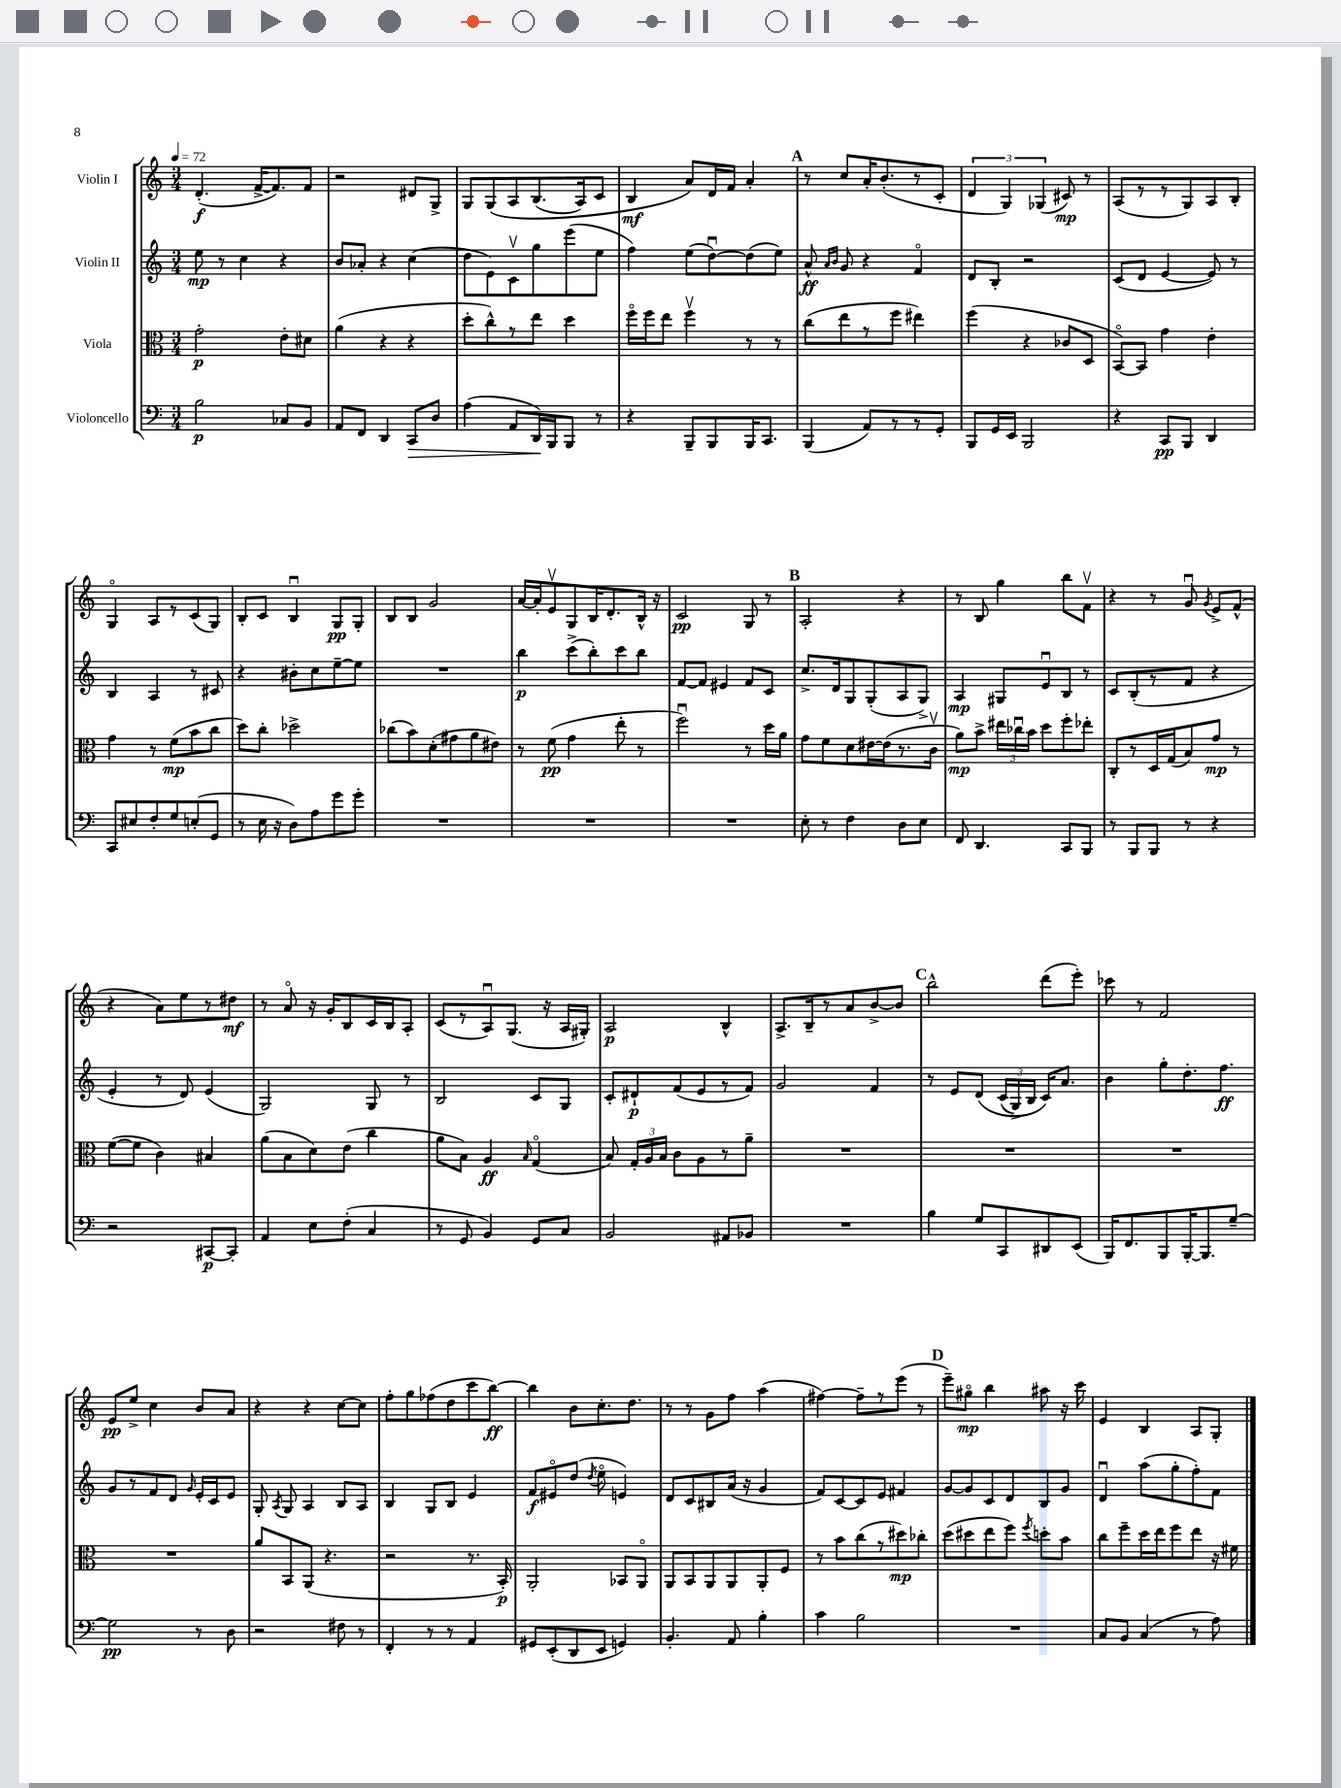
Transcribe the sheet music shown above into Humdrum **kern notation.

**kern	**kern	**kern	**kern
*staff4	*staff3	*staff2	*staff1
*clefF4	*clefC3	*clefG2	*clefG2
*k[]	*k[]	*k[]	*k[]
*M3/4	*M3/4	*M3/4	*M3/4
*MM72	*MM72	*MM72	*MM72
2B	2g'	8ee	(4.d'
.	.	8r	.
.	.	4cc	.
.	.	.	[16f^
.	.	.	8.f])
8C-	8e'	4r	.
8BB	8d#	.	8f
=	=	=	=
8AA	(4a	8b	2r
8FF	.	8a-'	.
4DD	4r	4r	.
8CC	4r	(4cc	8d#
8D	.	.	8G^
=	=	=	=
(4A	8dd'	8dd	8G
.	8cc^^)	8e)	&(8G
8AA	8r	8cv	8A
16DD)	8ee	8gg	(8.B
16BBB	.	.	.
8BBB	4dd	(8eee	.
.	.	.	16A)
8r	.	8ee	8c
=	=	=	=
4r	16ffo	4ff)	4B
.	16ff	.	.
.	8ee	.	.
8BBB~	4ffv	(8ee	8a&)
8BBB	.	[8ddu)	16d
.	.	.	16f
16BBB	8r	(8dd]	4a'
8.CC	.	.	.
.	8r	8ee)	.
=	=	=	=
(4BBB	(8cc	8a^^	8r
.	.	16qqa	.
.	.	16qqb	.
.	8ee	8g	8cc
8AA)	8r	4r	16a'
.	.	.	(8.b'
8r	8ff	.	.
8r	4ee#)	4fo	8r
8GG'	.	.	8c'
=	=	=	=
8BBB	(4ff	8d	6d
16GG	.	8B'	.
.	.	.	6G)
16EE	.	.	.
2BBB	4r	2r	.
.	.	.	(6G-
.	8c-	.	8c#)
.	8D	.	8r
=	=	=	=
4r	[8BBo)	(8c	(8A
.	8BB]	8d	8r
8CC	4g	[4e	8r
8BBB	.	.	8G)
4DD	4e'	8e])	8A
.	.	8r	8B'
=	=	=	=
8CC	4g	4B	4Go
8E#	.	.	.
8F'	8r	4A	8A
8G	(8f	.	8r
(8E'	8b	8r	(8c
8GG	8cc	8c#	8G)
=	=	=	=
8r	8dd)	4r	8B'
16E	8cc'	.	8c
16r	.	.	.
8D)	2dd-^	8b#'	4Bu
8A	.	8cc	.
8g	.	[8ee~	8G
8g'	.	8ee]	8G'
=	=	=	=
2.r	(8cc-	2.r	8B
.	8b)	.	8B
.	(8d'	.	2g
.	8g#	.	.
.	8a	.	.
.	8e#)	.	.
=	=	=	=
2.r	8r	4bb	[16a
.	.	.	16a']
.	(8f	.	8ev
.	4g	(8ccc^	8G
.	.	8bb')	16B
.	.	.	8.d'
.	8ee'	8ccc	.
.	8r	8bb	16B^^
.	.	.	16r
=	=	=	=
2.r	2ffu)	[8f	2c
.	.	8f]	.
.	.	4e#	.
.	8r	8f	8G
.	16dd	8c	8r
.	16a	.	.
=	=	=	=
8E'	8g	8.cc^	2A'
8r	8f	.	.
.	.	16d	.
4F	8d	8G	.
.	[16e#	(8G'	.
.	(16e#]	.	.
8D	8.r	8A	4r
8E	.	8G^)	.
.	16cv	.	.
=	=	=	=
8FF	8a)	4A	8r
4.DD	8b^	.	8B
.	24ee#	8G#	4gg
.	24cc-u	.	.
.	24b	.	.
.	8dd	8eu	.
8CC	8ff'	8B	8bb
8BBB	8ee-'	8r	8fv
=	=	=	=
8r	8C'	8c	4r
8BBB	8r	(8B'	.
8BBB	16D	8r	8r
.	(16G	.	.
8r	8B)	8f	8gu
.	.	.	8qg
4r	8g	4r	8e^
.	8r	.	(8f^^
=	=	=	=
2r	([8f	4e'	4r
.	8f]	.	.
.	4c)	8r	8a)
.	.	8d)	8ee
[8CC#	4B#	(4e	8r
8CC#']	.	.	8dd#
=	=	=	=
4AA	(8a	2G)	8r
.	8B	.	8ao
8E	8d)	.	16r
.	.	.	16g'
(8F'	(8e	.	8B
4C	4cc	8G	16c
.	.	.	16B
.	.	8r	8A'
=	=	=	=
8r	8a	2B	(8c
8GG	8B)	.	8r
4BB)	4A	.	8Au)
.	.	.	(8.G
.	16qqB	.	.
8GG	(4Go	8c	.
.	.	.	16r
8C	.	8G	16A
.	.	.	16G#')
=	=	=	=
2BB	8B)	8c'	2A
.	24G'	8d#`	.
.	24A	.	.
.	24B	.	.
.	8c	(8f	.
.	8A	8e	.
8AA#	8r	8r	4B^^
8BB-	8a~	8f)	.
=	=	=	=
2.r	2.r	2g	8.A^
.	.	.	16B~
.	.	.	8r
.	.	.	8a
.	.	4f	[8b^
.	.	.	8b]
=	=	=	=
4B	2.r	8r	2bb^^
.	.	8e	.
8G	.	&(8d	.
8CC	.	(24c	.
.	.	24G^)	.
.	.	24B	.
8DD#	.	16c&)	(8ddd
.	.	8.a	.
(8EE	.	.	8eee')
=	=	=	=
16BBB)	2.r	4b	8ccc-
8.FF	.	.	.
.	.	.	8r
8BBB	.	8gg'	2f
[16BBB'	.	8.dd'	.
8.BBB]	.	.	.
.	.	8.ff	.
[8G~	.	.	.
=	=	=	=
2G]	2.r	8g	8e
.	.	8r	8ee^
.	.	8f	4cc
.	.	8d	.
.	.	16qqg	.
8r	.	16e'	8b
.	.	16c	.
8D	.	8e	8a
=	=	=	=
2r	8a	8G'	4r
.	.	8qA	.
.	8BB	8G	.
.	(8AA	4A	4r
.	4.r	.	.
8F#	.	8B	[8cc
8r	.	8A	8cc]
=	=	=	=
4FF'	2r	4B	8ff'
.	.	.	8gg
8r	.	8G	(8ff-
8r	.	8B	8dd
4AA	8.r	4e	8ccc
.	.	.	[8bb)
.	16BB')	.	.
=	=	=	=
8GG#	2AA'	8f	4bb]
(8EE'	.	8e#o	.
8DD	.	(8dd	8b
.	.	8qdd	.
8EE	.	8eeo	8.cc'
4GG)	8BB-	4e)	.
.	.	.	8.dd
.	8AAo	.	.
=	=	=	=
4.BB'	8AA	8d	8r
.	8BB	8c	8r
.	8AA	8B#	8g
8AA	8AA	(16a	8ff
.	.	16r	.
4B'	8AA'	4g	(4aa
.	8F	.	.
=	=	=	=
4c	8r	8f)	[4ff#)
.	8b	[8c	.
2B	(8cc	8c]	8ff#~]
.	8r	8e	8r
.	8dd#)	4f#	(8eee
.	8cc-'	.	8r
=	=	=	=
2.r	(8dd	[8g	8eee~)
.	8dd#	8g]	8gg#o
.	8ee	8c	4bb
.	8ff)	8d	.
.	8qff	.	.
.	8dd'	8B	8aa#
.	8b	8g	16r
.	.	.	16ccc
=	=	=	=
8C	8cc	4du	4e
8BB	8ff~	.	.
(4C	16dd	(8aa	4B
.	16ee	.	.
.	8ff	8gg'	.
8r	8ee	8ff')	8A
8A)	16r	8f	8G'
.	16f#	.	.
==	==	==	==
*-	*-	*-	*-
